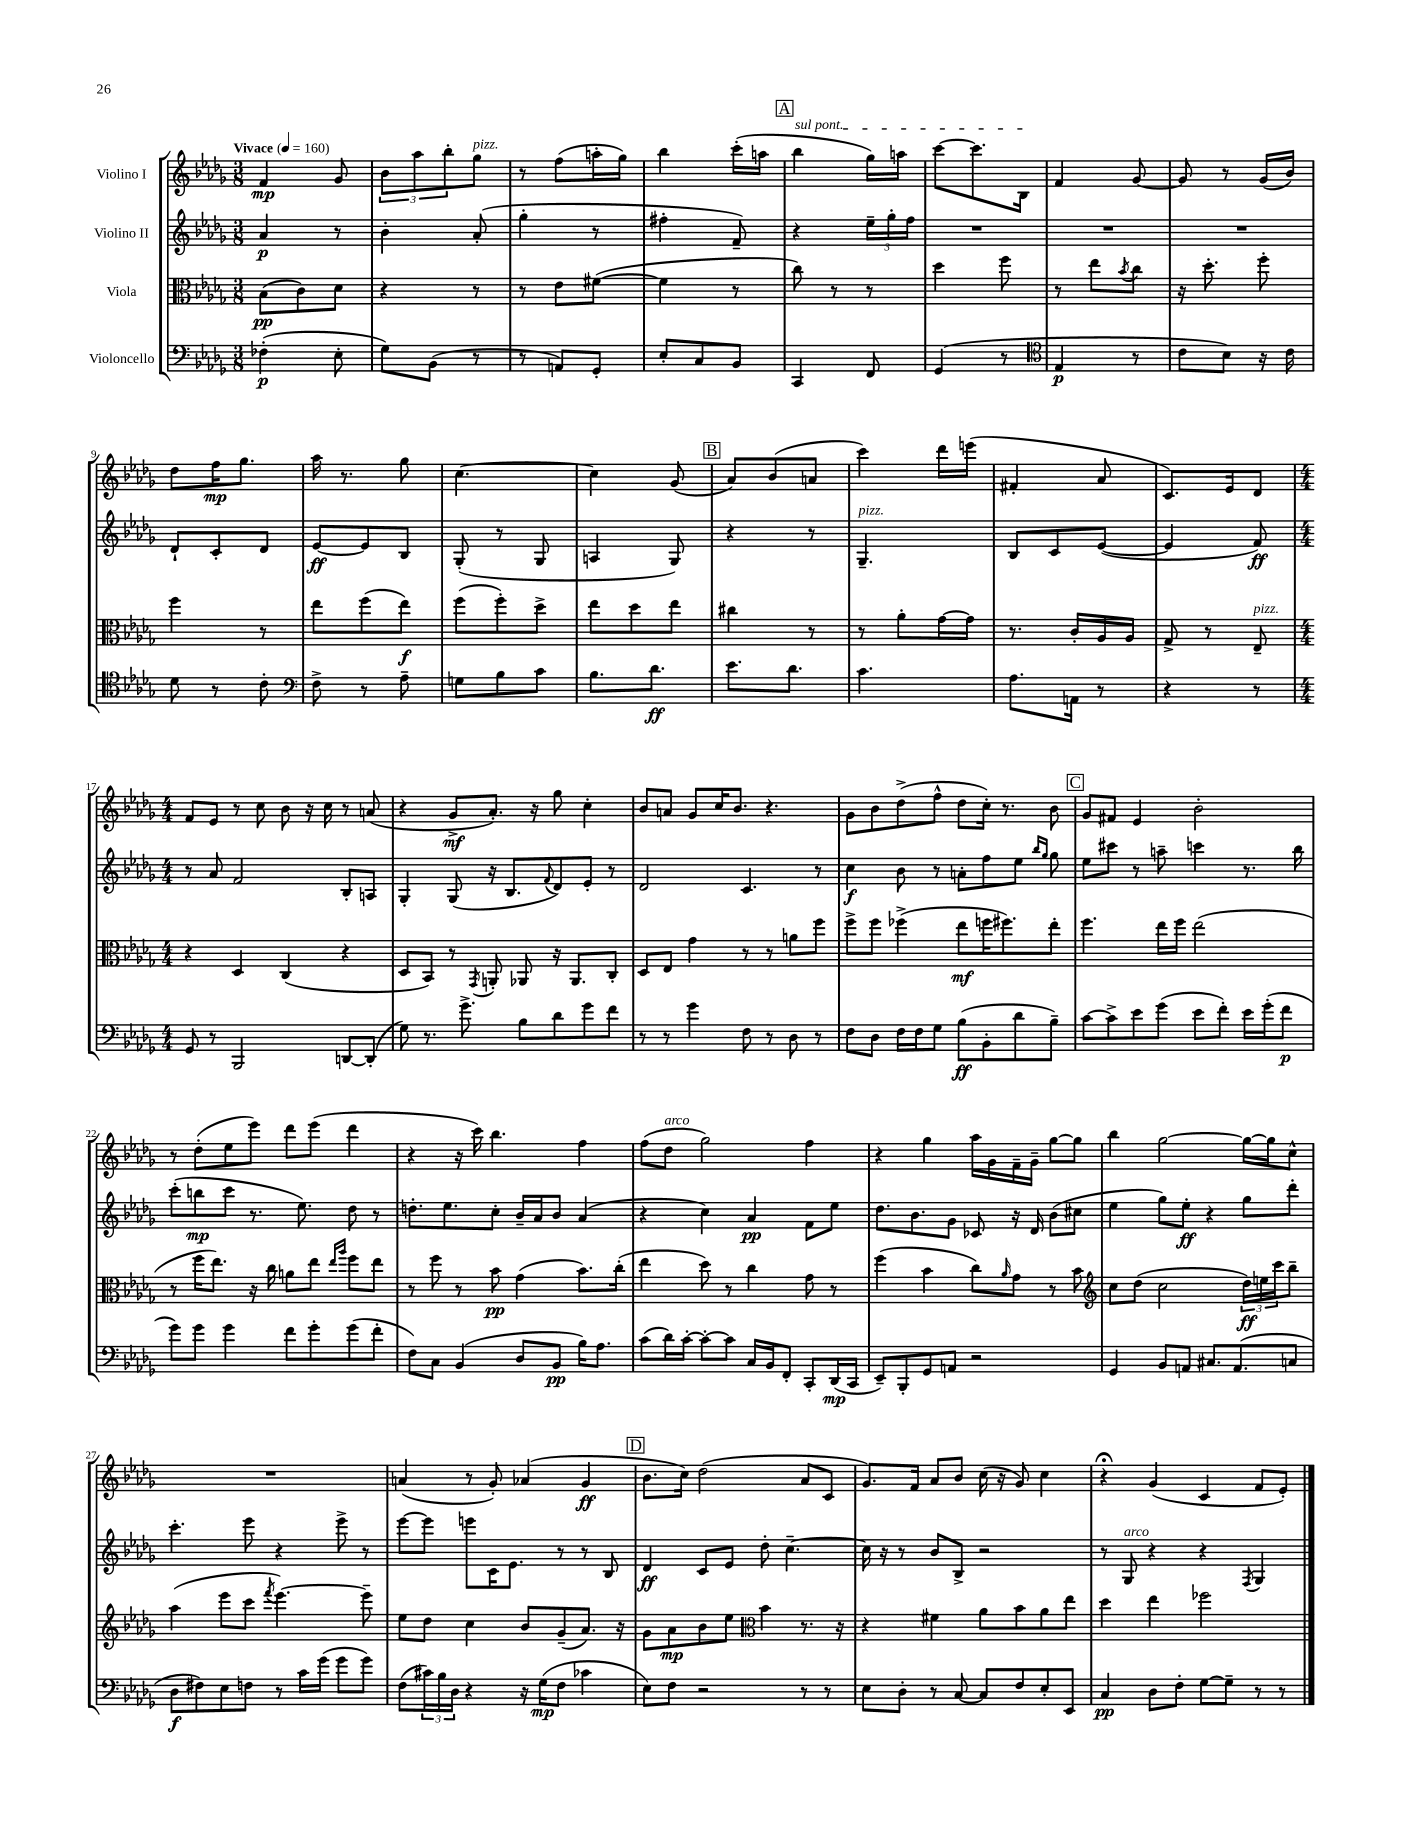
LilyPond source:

<<
\new StaffGroup <<
\new Staff = "s0" \with { instrumentName = "Violino I" } {
    \clef treble \key des \major \numericTimeSignature \time 3/8 \tempo "Vivace" 4 = 160
    f'4\mp ges'8 |
    \tuplet 3/2 { bes'8 aes''8 bes''8-. } ges''8^\markup { \italic "pizz." } |
    r8 f''8( a''16-. ges''16) |
    bes''4 c'''16-.( a''16 |
    \mark \markup { \box "A" } \once \override TextSpanner.bound-details.left.text = \markup { \italic "sul pont." } bes''4\startTextSpan ges''16) a''16 |
    c'''8~ c'''8. bes16\stopTextSpan |
    f'4 ges'8~ |
    ges'8 r8 ges'16( bes'16) |
    des''8 f''16\mp ges''8. |
    aes''16 r8. ges''8 |
    c''4.~ |
    c''4 ges'8( |
    \mark \markup { \box "B" } aes'8) bes'8( a'8 |
    c'''4) des'''16 e'''16( |
    fis'4-. aes'8 |
    c'8.) ees'16 des'8 |
    \numericTimeSignature \time 4/4 f'8 ees'8 r8 c''8 bes'8 r16 c''16 r8 a'8( |
    r4 ges'8->\mf aes'8.-.) r16 ges''8 c''4-. |
    bes'8 a'8 ges'8 c''16 bes'8. r4. |
    ges'8 bes'8 des''8->( f''8-^ des''8 c''16-.) r8. bes'8 |
    \mark \markup { \box "C" } ges'8 fis'8 ees'4 bes'2-. |
    r8 des''8-.( ees''8 ees'''8) des'''8 ees'''8( des'''4 |
    r4 r16 c'''16) bes''4. f''4 |
    f''8( des''8^\markup { \italic "arco" } ges''2) f''4 |
    r4 ges''4 aes''16 ges'16 f'16-- ges'16-- ges''8~ ges''8 |
    bes''4 ges''2~ ges''16~ ges''16 c''8-^ |
    R1 |
    a'4( r8 ges'8-.) aes'4( ges'4\ff |
    \mark \markup { \box "D" } bes'8. c''16) des''2( aes'8 c'8 |
    ges'8.) f'16 aes'8 bes'8 c''16( r16 ges'8) c''4 |
    r4\fermata ges'4( c'4 f'8 ees'8-.) \bar "|." |
}
\new Staff = "s1" \with { instrumentName = "Violino II" } {
    \clef treble \key des \major \numericTimeSignature \time 3/8
    aes'4\p r8 |
    bes'4-. aes'8-.( |
    ges''4-. r8 |
    fis''4-. f'8--) |
    \mark \markup { \box "A" } r4 \tuplet 3/2 { ees''16-- ges''16-. f''16 } |
    R4. |
    R4. |
    R4. |
    des'8-! c'8-. des'8 |
    ees'8~\ff ees'8 bes8 |
    ges8-.( r8 ges8 |
    a4 ges8) |
    \mark \markup { \box "B" } r4 r8 |
    ges4.--^\markup { \italic "pizz." } |
    bes8 c'8 ees'8~( |
    ees'4 f'8\ff) |
    \numericTimeSignature \time 4/4 r8 aes'8 f'2 bes8-. a8 |
    ges4-. ges8( r16 bes8. \appoggiatura { f'8 } des'8) ees'8-. r8 |
    des'2 c'4. r8 |
    c''4\f bes'8 r8 a'8-. f''8 ees''8 \grace { bes''16 ges''16 } ges''8 |
    \mark \markup { \box "C" } ees''8 cis'''8 r8 a''8-- c'''4 r8. bes''16 |
    c'''8-.( b''8\mp c'''8 r8. ees''8.) des''8 r8 |
    d''8.-. ees''8. c''8-. bes'16-- aes'16 bes'8 aes'4( |
    r4 c''4) aes'4\pp f'8 ees''8 |
    des''8. bes'8. ges'8 ces'8 r16 des'16 bes'8( cis''8 |
    ees''4 ges''8) ees''8-.\ff r4 ges''8 des'''8-. |
    c'''4.-. ees'''8 r4 ees'''8-> r8 |
    ees'''8~ ees'''8 e'''8 c'16 ees'8. r8 r8 bes8 |
    \mark \markup { \box "D" } des'4\ff c'8 ees'8 des''8-. c''4.~-- |
    c''16 r16 r8 bes'8 bes8-> r2 |
    r8 ges8^\markup { \italic "arco" } r4 r4 \acciaccatura { f8 } ges4 \bar "|." |
}
\new Staff = "s2" \with { instrumentName = "Viola" } {
    \clef alto \key des \major \numericTimeSignature \time 3/8
    bes8\pp( c'8) des'8 |
    r4 r8 |
    r8 ees'8 fis'8~( |
    fis'4 r8 |
    \mark \markup { \box "A" } c''8) r8 r8 |
    des''4 f''8 |
    r8 ees''8 \acciaccatura { bes'8 } c''8 |
    r16 des''8.-. f''8-. |
    f''4 r8 |
    ees''8 f''8( ees''8\f) |
    f''8( f''8-.) des''8-> |
    ees''8 des''8 ees''8 |
    \mark \markup { \box "B" } cis''4 r8 |
    r8 aes'8-. ges'16~ ges'16 |
    r8. c'16-. aes16 aes16 |
    ges8-> r8 ees8--^\markup { \italic "pizz." } |
    \numericTimeSignature \time 4/4 r4 des4 c4( r4 |
    des8 bes,8) r8 \acciaccatura { ges,8 } a,8-. aes,8 r16 aes,8. c8-. |
    des8 ees8 ges'4 r8 r8 a'8 f''8 |
    f''8-> f''8 fes''4->( ees''8\mf f''16 fis''8.) ees''8-. |
    \mark \markup { \box "C" } f''4. ees''16 f''16 ees''2( |
    r8 f''16 ees''8.) r16 c''16 a'8 ees''8 \grace { ees''16 aes''16 } f''8 ees''8 |
    r8 f''8 r8 bes'8\pp ges'4( bes'8.) c''16-.( |
    ees''4 des''8) r8 c''4 ges'8 r8 |
    f''4( bes'4 c''8) \grace { aes'16 } ges'8 r8 bes'8 |
    \clef treble c''8 des''8( c''2 \tuplet 3/2 { des''16\ff) e''16 c'''16 } bes''8-- |
    aes''4( ees'''8 c'''8 \acciaccatura { f'''8 } ees'''4.~) ees'''8-- |
    ees''8 des''8 c''4 bes'8 ges'8--( aes'8.) r16 |
    \mark \markup { \box "D" } ges'8 aes'8\mp bes'8 ees''8 \clef alto bes'4 r8. r16 |
    r4 fis'4 aes'8 bes'8 aes'8 ees''8 |
    des''4 ees''4 fes''2 \bar "|." |
}
\new Staff = "s3" \with { instrumentName = "Violoncello" } {
    \clef bass \key des \major \numericTimeSignature \time 3/8
    fes4-.\p( ees8-. |
    ges8) bes,8( r8 |
    r8 a,8) ges,8-. |
    ees8-. c8 bes,8 |
    \mark \markup { \box "A" } c,4 f,8 |
    ges,4( r8 |
    \clef tenor ees4\p r8 |
    c'8 bes8) r16 c'16 |
    des'8 r8 c'8-. |
    \clef bass f8-> r8 aes8-- |
    g8 bes8 c'8 |
    bes8. des'8.\ff |
    \mark \markup { \box "B" } ees'8. des'8. |
    c'4. |
    aes8. a,16 r8 |
    r4 r8 |
    \numericTimeSignature \time 4/4 ges,8 r8 bes,,2 d,8~ d,8-.( |
    ges8) r8. ges'8.-> bes8 des'8 ges'8 f'8 |
    r8 r8 ges'4 f8 r8 des8 r8 |
    f8 des8 f16 f16 ges8 bes8\ff( bes,8-. des'8 bes8--) |
    \mark \markup { \box "C" } c'8~ c'8-> ees'8 ges'8( ees'8 f'8-.) ees'16 ges'16-.( f'8\p |
    ges'8) ges'8 ges'4 f'8 ges'8-. ges'8( f'8-. |
    f8) c8 bes,4( des8 bes,8\pp bes16) aes8. |
    c'8( des'16) c'16~-. c'8~-. c'8 c16 bes,16 f,8-. c,8-. des,16\mp( c,16 |
    ees,8--) bes,,8-. ges,8 a,8 r2 |
    ges,4 bes,8 a,8 cis8. a,8.( c8 |
    des8\f fis8) ees8 f8 r8 c'16 ges'16( ges'8 ges'8) |
    f8( \tuplet 3/2 { cis'16) bes16 des16 } r4 r16 ges16\mp( f8 ces'4 |
    \mark \markup { \box "D" } ees8) f8 r2 r8 r8 |
    ees8 des8-. r8 c8~ c8 f8 ees8-. ees,8 |
    c4\pp des8 f8-. ges8~ ges8-- r8 r8 \bar "|." |
}
>>
>>
